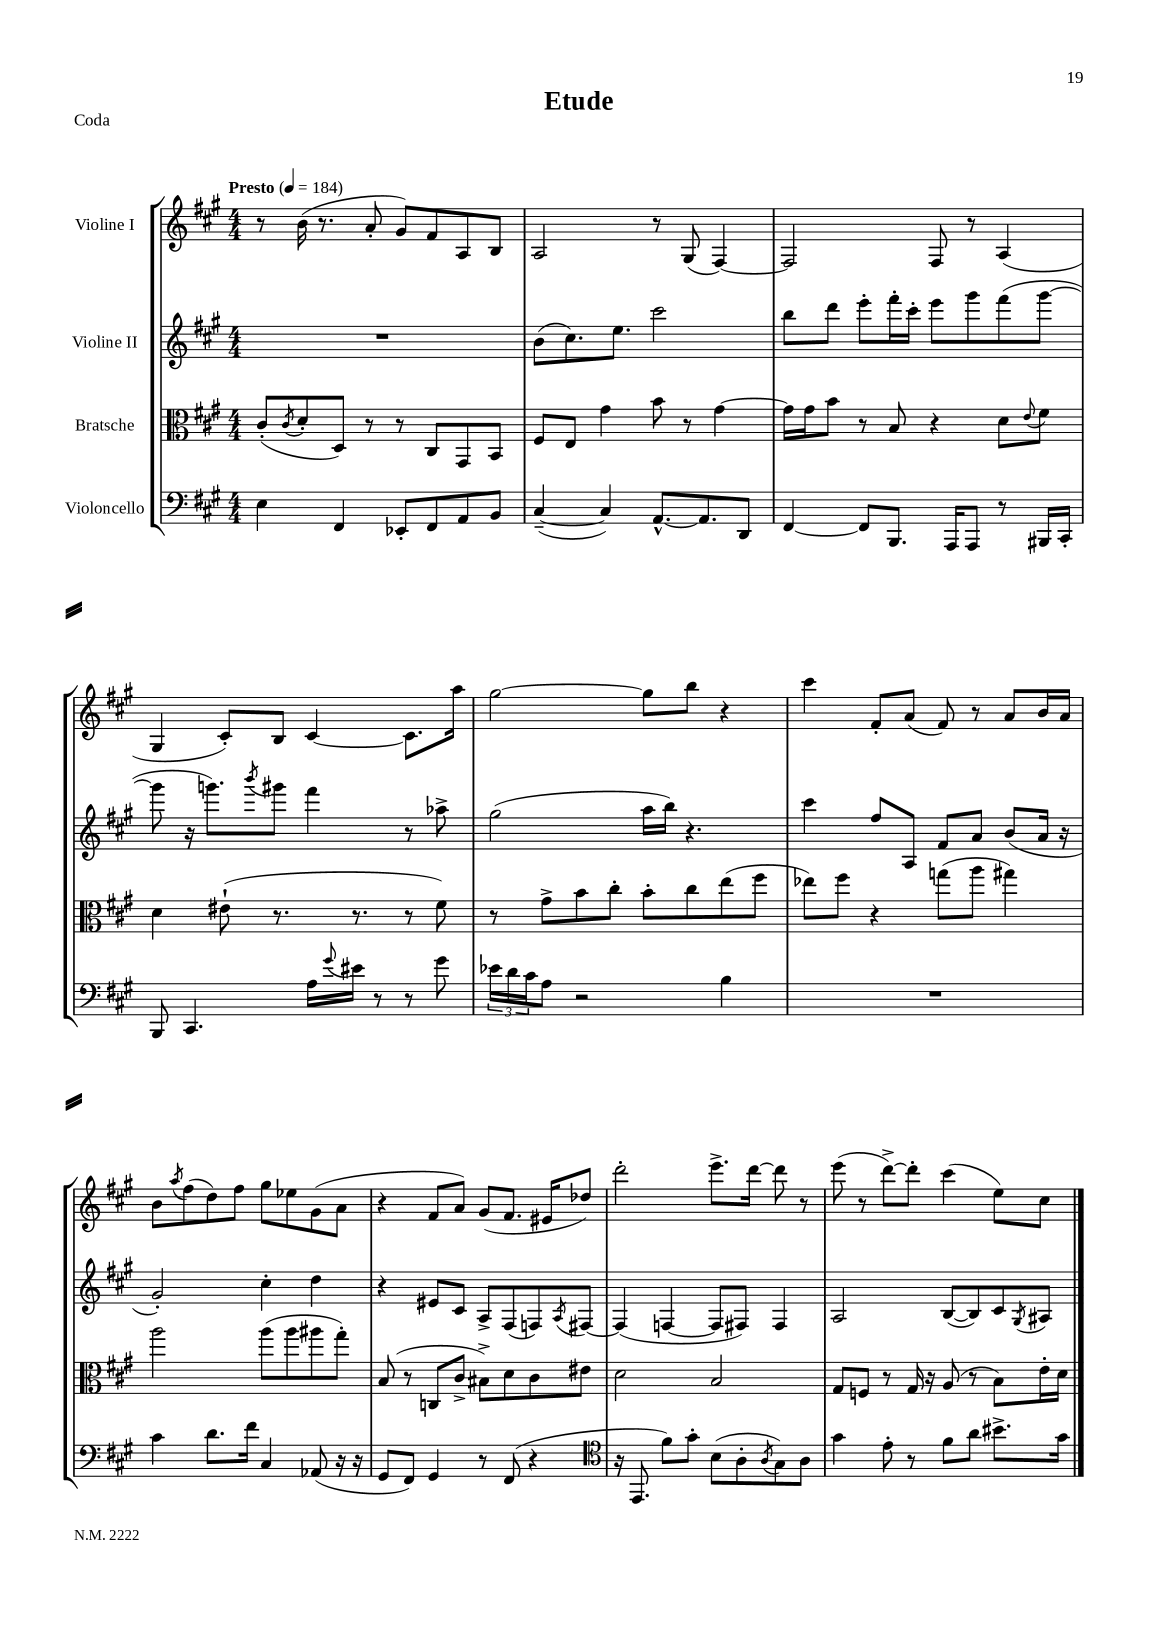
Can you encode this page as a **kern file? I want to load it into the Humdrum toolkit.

**kern	**kern	**kern	**kern
*part4	*part3	*part2	*part1
*staff4	*staff3	*staff2	*staff1
*I"Violoncello	*I"Bratsche	*I"Violine II	*I"Violine I
*clefF4	*clefC3	*clefG2	*clefG2
*k[f#c#g#]	*k[f#c#g#]	*k[f#c#g#]	*k[f#c#g#]
*M4/4	*M4/4	*M4/4	*M4/4
*MM184	*MM184	*MM184	*MM184
=1	=1	=1	=1
!	!	!	!LO:TX:a:B:t=Presto
4E\	(8c#'/L	1r	8r
.	8qc#/	.	.
.	8d'/	.	(16b\
.	.	.	8.r
4FF#/	8D/J)	.	.
.	8r	.	8a'/
8EE-X'/L	8r	.	8g#/L)
8FF#/	8C#/L	.	8f#/
8AA/	8GG#/	.	8A/
8BB/J	8BB/J	.	8B/J
=2	=2	=2	=2
([4C#~/	8F#/L	(8b\L	2A/
.	8E/J	8.cc#\)	.
4C#/])	4g#\	.	.
.	.	8.ee\J	.
[8.AA^^/L	8b\	2ccc#\	8r
.	8r	.	(8G#/
8.AA/]	.	.	.
.	[4g#\	.	[4F#/)
8DD/J	.	.	.
=3	=3	=3	=3
[4FF#/	16g#\LL]	8bb\L	2F#/]
.	16g#\J	.	.
.	8b\J	8ddd\J	.
8FF#/L]	8r	8eee'\L	.
8.BBB/J	8B/	16fff#'\L	.
.	.	16ccc#'\JJ	.
.	4r	8eee\L	8F#/
16AAA/KL	.	.	.
8AAA/J	.	8ggg#\	8r
8r	8d\L	(8fff#\	(4A/
.	8qqe/	.	.
16BBB#X/LL	8f#\J	[8ggg#\J	.
16CC#'/JJ	.	.	.
!!LO:LB:g=z
=4	=4	=4	=4
8BBB/	4d\	8ggg#\]	4G#/
4.CC#/	.	16r	.
.	.	8.gggn\L)	.
.	(8e#X`\	.	8c#'/L)
.	.	8qbbb/	.
.	8.r	8ggg#X\J	8B/J
16A\LL	.	4fff#\	[4c#/
8qqg#/	.	.	.
16e#X\JJ	8.r	.	.
8r	.	.	.
8r	8r	8r	8.c#\L]
8g#\	8f#\)	8aa-X^\	.
.	.	.	16aa\Jk
=5	=5	=5	=5
24e-X\LL	8r	(2gg#\	[2gg#\
24d\	.	.	.
24c#\J	.	.	.
8A\J	8g#^\L	.	.
2r	8b\	.	.
.	8cc#'\J	.	.
.	8b'\L	16aa\LL	8gg#\L]
.	.	16bb\JJ)	.
.	8cc#\	4.r	8bb\J
4B\	(8ee\	.	4r
.	8ff#\J	.	.
=6	=6	=6	=6
1r	8ee-X\L)	4ccc#\	4ccc#\
.	8ff#\J	.	.
.	4r	8ff#/L	8f#'/L
.	.	8A/J	(8a/J
.	(8ggn\L	8f#/L	8f#/)
.	8aa\J	8a/J	8r
.	4gg#X\)	(8b/L	8a/L
.	.	16a/Jk	16b/L
.	.	16r	16a/JJ
!!LO:LB:g=z
=7	=7	=7	=7
4c#\	2aa\	2g#'/)	8b\L
.	.	.	8qaa/
.	.	.	(8ff#\
8.d\L	.	.	8dd\)
.	.	.	8ff#\J
16f#\Jk	.	.	.
4C#/	(8aa\L	4cc#'\	8gg#\L
.	8aa\	.	8ee-X\
(8AA-X/	8aa#X\	4dd\	(8g#\
16r	8gg#'\J)	.	8a\J
16r	.	.	.
=8	=8	=8	=8
8GG#/L	(8B/	4r	4r
8FF#/J)	8r	.	.
4GG#/	8Cn/L	8e#X/L	8f#/L
.	8c#^/J	8c#/J	8a/J)
8r	8B#X^\L)	8A^/L	(8g#/L
(8FF#/	8d\	(8F#/	8.f#/J
4r	8c#\	8Fn/)	.
.	.	.	16e#X/KL
.	.	8qA/	.
.	8e#X\J	[8F#X/J	8dd-X/J)
=9	=9	=9	=9
*clefC4	*	*	*
16r	2d\	(4F#/]	2ddd'\
8.EE/	.	.	.
8f#\L)	.	[4Fn/	.
8g#'\J	.	.	.
(8B\L	2B/	8F/L]	8.eee^\L
8A'\	.	8F#X/J)	.
.	.	.	[16ddd\Jk
8qA/	.	.	.
8G#\)	.	4F#/	8ddd\]
8A\J	.	.	8r
=10	=10	=10	=10
4g#\	8G#/L	2A/	(8eee\
.	8Fn/J	.	8r
8e'\	8r	.	[8ddd^\L)
8r	16G#/	.	8ddd'\J]
.	16r	.	.
8f#\L	(8A/	([8B/L	(4ccc#\
8a\J	8r	8B/])	.
8.b#X^\L	8B\L)	8c#/	8ee\L)
.	.	8qG#/	.
.	16e'\L	8A#X/J	8cc#\J
16g#\Jk	16d\JJ	.	.
==	==	==	==
*-	*-	*-	*-
